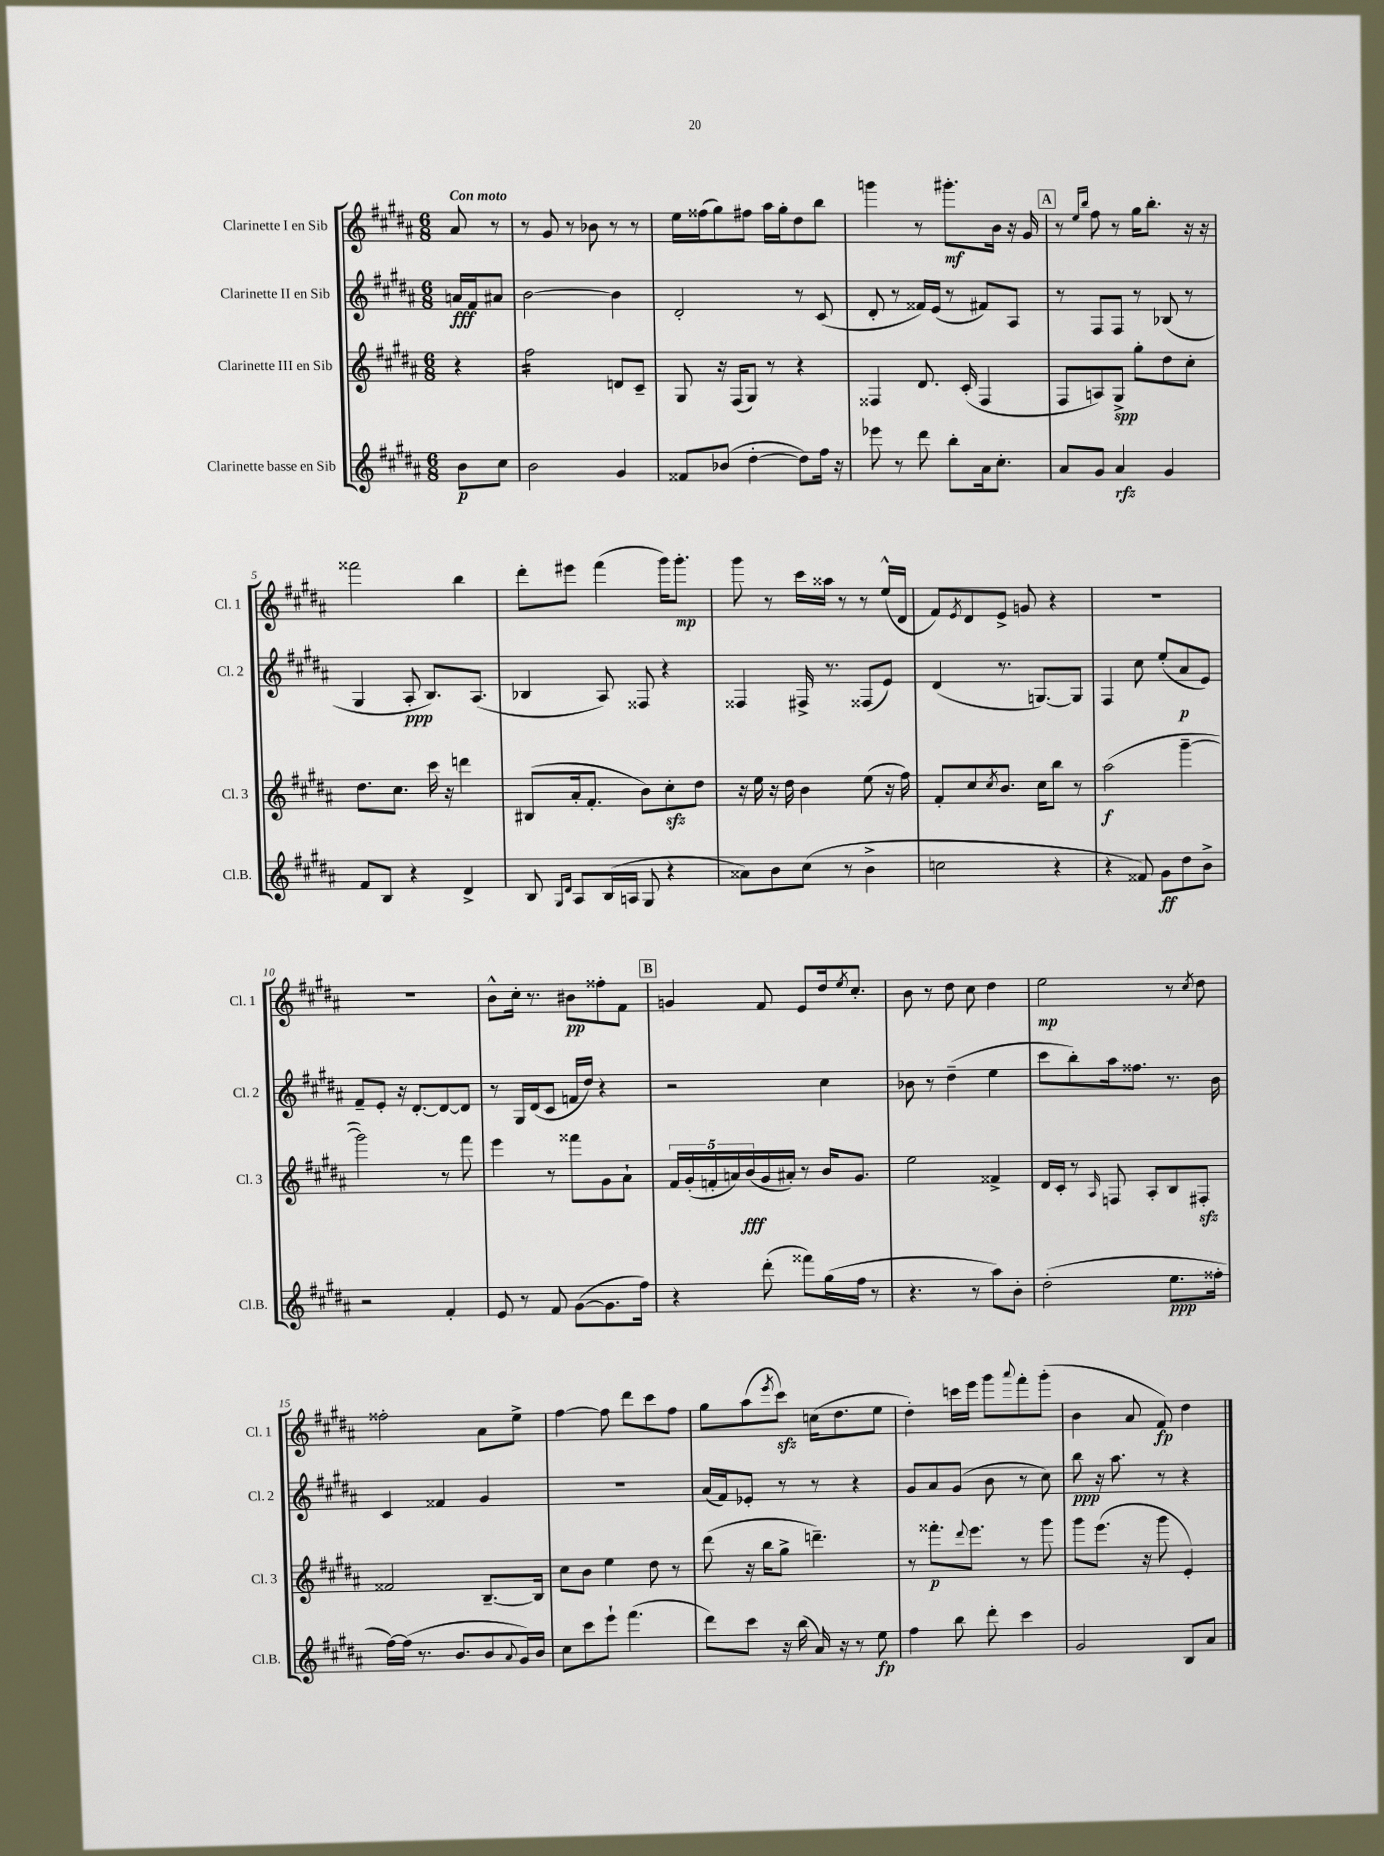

**kern	**dynam	**kern	**dynam	**kern	**dynam	**kern	**dynam
*part4	*part4	*part3	*part3	*part2	*part2	*part1	*part1
*staff4	*staff4	*staff3	*staff3	*staff2	*staff2	*staff1	*staff1
*I"Clarinette basse en Sib	*	*I"Clarinette III en Sib	*	*I"Clarinette II en Sib	*	*I"Clarinette I en Sib	*
*I'Cl.B.	*	*I'Cl. 3	*	*I'Cl. 2	*	*I'Cl. 1	*
*clefG2	*	*clefG2	*	*clefG2	*	*clefG2	*
*k[f#c#g#d#a#]	*	*k[f#c#g#d#a#]	*	*k[f#c#g#d#a#]	*	*k[f#c#g#d#a#]	*
*M6/8	*	*M6/8	*	*M6/8	*	*M6/8	*
=	=	=	=	=	=	=	=
!	!	!	!	!	!	!LO:TX:a:B:t=Con moto	!
8b\L	p	4r	.	16an/LL	fff	8a#/	.
.	.	.	.	16f#/J	.	.	.
8cc#\J	.	.	.	8a#X/J	.	8r	.
=1	=1	=1	=1	=1	=1	=1	=1
*	*	*tremolo	*	*	*	*	*
2b\	.	16ff#\LL	.	[2b\	.	8r	.
.	.	16ff#\	.	.	.	.	.
.	.	16ff#\	.	.	.	8g#/	.
.	.	16ff#\	.	.	.	.	.
.	.	16ff#\	.	.	.	8r	.
.	.	16ff#\	.	.	.	.	.
.	.	16ff#\	.	.	.	8b-X\	.
.	.	16ff#\JJ	.	.	.	.	.
*	*	*Xtremolo	*	*	*	*	*
4g#/	.	8dn/L	.	4b\]	.	8r	.
.	.	8c#~/J	.	.	.	8r	.
=2	=2	=2	=2	=2	=2	=2	=2
8f##X/L	.	8G#/	.	2d#'/	.	16ee\LL	.
.	.	.	.	.	.	(16ff##X\J	.
(8b-X/J	.	16r	.	.	.	8gg#\)	.
.	.	(16F#/KL	.	.	.	.	.
[4dd#'\	.	8G#/J)	.	.	.	8ff#X\J	.
.	.	8r	.	.	.	16aa#\LL	.
.	.	.	.	.	.	16gg#'\J	.
8dd#\L])	.	4r	.	8r	.	8dd#\	.
16ff#\Jk	.	.	.	(8c#/	.	8bb\J	.
16r	.	.	.	.	.	.	.
=3	=3	=3	=3	=3	=3	=3	=3
8eee-X\	.	4F##X/	.	8d#'/	.	4gggn\	.
8r	.	.	.	8r	.	.	.
8ddd#\	.	8.d#/	.	16f##X/LL)	.	8r	.
.	.	.	.	(16e/JJ	.	.	.
8bb'\L	.	.	.	8r	.	8.ggg#X'\L	mf
.	.	(16c#'/	.	.	.	.	.
16a#\k	.	4F##/	.	8f#X/L)	.	.	.
8.cc#'\J	.	.	.	.	.	16b\Jk	.
.	.	.	.	8A#/J	.	16r	.
.	.	.	.	.	.	16g#/	.
!!LO:REH:place=s1:t=A
=4	=4	=4	=4	=4	=4	=4	=4
8a#/L	.	8F#/L	.	8r	.	8r	.
.	.	.	.	.	.	16qqee/LL	.
.	.	.	.	.	.	16qqbb/JJ	.
8g#/J	.	8An/)	.	8F#/L	.	8ff#\	.
4a#/	rfz	8G#^/J	spp	8F#/J	.	8r	.
.	.	8gg#'\L	.	8r	.	16gg#\KL	.
.	.	.	.	.	.	8.bb'\J	.
4g#/	.	8dd#\	.	(8B-X/	.	.	.
.	.	8cc#'\J	.	8r	.	16r	.
.	.	.	.	.	.	16r	.
!!LO:LB:g=z
=5	=5	=5	=5	=5	=5	=5	=5
8f#/L	.	8.dd#\L	.	4G#/	.	2fff##X\	.
8B/J	.	.	.	.	.	.	.
.	.	8.cc#\J	.	.	.	.	.
4r	.	.	.	8A#'/	ppp	.	.
.	.	16ccc#\	.	8.B/L)	.	.	.
.	.	16r	.	.	.	.	.
4d#^/	.	4dddn\	.	.	.	4bb\	.
.	.	.	.	(8.A#/J	.	.	.
=6	=6	=6	=6	=6	=6	=6	=6
8B/	.	(8B#X/L	.	4B-X/	.	8ddd#'\L	.
16qqG#/LL	.	.	.	.	.	.	.
16qqd#/JJ	.	.	.	.	.	.	.
8A#/L	.	16a#'/k	.	.	.	8eee#X\J	.
.	.	8.f#'/J	.	.	.	.	.
(16B/L	.	.	.	8A#/)	.	(4fff#\	.
16An/JJ	.	.	.	.	.	.	.
8G#/	.	8b\L)	.	8F##X/	.	.	.
4r	.	8cc#zz'\	.	4r	.	16ggg#\KL)	.
.	.	.	.	.	.	8.ggg#'\J	mp
.	.	8dd#\J	.	.	.	.	.
=7	=7	=7	=7	=7	=7	=7	=7
8a##X\L)	.	16r	.	4F##X/	.	8ggg#\	.
.	.	16ee\	.	.	.	.	.
8b\	.	16r	.	.	.	8r	.
.	.	16dd#\	.	.	.	.	.
(8cc#\J	.	4b\	.	16F#X^/	.	16ccc#\LL	.
.	.	.	.	8.r	.	16aa##X\JJ	.
8r	.	.	.	.	.	8r	.
4b^\	.	(8ee\	.	(8F##X/L	.	8r	.
.	.	16r	.	8e/J)	.	(16ee^^/LL	.
.	.	16ff#\)	.	.	.	16d#/JJ	.
=8	=8	=8	=8	=8	=8	=8	=8
2ccn\	.	8f#'/L	.	(4d#/	.	8f#/L)	.
.	.	.	.	.	.	8qe/	.
.	.	8cc#/	.	.	.	8d#/	.
.	.	8qcc#/	.	.	.	.	.
.	.	8.b/J	.	8.r	.	8e^/J	.
.	.	.	.	.	.	8gn/	.
.	.	16cc#\KL	.	[8.Gn/L)	.	.	.
4r	.	8bb\J	.	.	.	4r	.
.	.	8r	.	8G/J]	.	.	.
=9	=9	=9	=9	=9	=9	=9	=9
4r	.	(2aa#\	f	4F#/	.	2.r	.
8f##X/)	.	.	.	8cc#\	.	.	.
8g#\L	ff	.	.	(8ee'/L	.	.	.
8dd#\	.	[4ggg#~\	.	8a#/	p	.	.
8b^\J	.	.	.	8e/J)	.	.	.
!!LO:LB:g=z
=10	=10	=10	=10	=10	=10	=10	=10
2r	.	2ggg#\])	.	8f#~/L	.	2.r	.
.	.	.	.	8e'/J	.	.	.
.	.	.	.	16r	.	.	.
.	.	.	.	[8.d#'/L	.	.	.
4f#'/	.	8r	.	8d#/_	.	.	.
.	.	8fff#\	.	8d#/J]	.	.	.
=11	=11	=11	=11	=11	=11	=11	=11
8e/	.	4eee\	.	8r	.	8b^^\L	.
8r	.	.	.	16G#/LL	.	16cc#'\Jk	.
.	.	.	.	(16d#/J	.	8.r	.
8f#/	.	8r	.	8c#/J	.	.	.
([8g#\L	.	8fff##X\L	.	16fn/LL	.	8b#X\L	pp
.	.	.	.	16dd#/JJ)	.	.	.
8.g#\]	.	8g#\	.	4r	.	8ff##X'\	.
.	.	8a#`\J	.	.	.	8f#\J	.
16ff#\Jk)	.	.	.	.	.	.	.
!!LO:REH:place=s1:t=B
=12	=12	=12	=12	=12	=12	=12	=12
4r	.	20f#/LL	.	2r	.	4gn/	.
.	.	(20g#'/	.	.	.	.	.
.	.	20fn'/	.	.	.	.	.
.	.	20an/)	.	.	.	.	.
.	.	(20b/	fff	.	.	.	.
(8ddd#'\	.	16g#/	.	.	.	8f#/	.
.	.	16a#X'/JJ)	.	.	.	.	.
8fff##X\L)	.	8r	.	.	.	8e/L	.
(16gg#\L	.	16b/KL	.	4cc#\	.	16dd#/k	.
.	.	.	.	.	.	8qee/	.
16ff#\JJ	.	8.g#/J	.	.	.	8.cc#'/J	.
8r	.	.	.	.	.	.	.
=13	=13	=13	=13	=13	=13	=13	=13
4.r	.	2ee\	.	8b-X\	.	8b\	.
.	.	.	.	8r	.	8r	.
.	.	.	.	(4dd#~\	.	8dd#\	.
8r	.	.	.	.	.	8cc#\	.
8aa#\L)	.	4f##X^/	.	4ee\	.	4dd#\	.
8b'\J	.	.	.	.	.	.	.
=14	=14	=14	=14	=14	=14	=14	=14
(2dd#'\	.	16d#/LL	.	8ccc#\L	.	2ee\	mp
.	.	16c#'/JJ	.	.	.	.	.
.	.	8r	.	8bb'\)	.	.	.
.	.	16qqA#/	.	.	.	.	.
.	.	8Fn/	.	16aa#\k	.	.	.
.	.	.	.	8.ff##X\J	.	.	.
.	.	8A#'/L	.	.	.	.	.
8.ee\L	ppp	8B/	.	8.r	.	8r	.
.	.	.	.	.	.	8qcc#/	.
.	.	8F#Xzz'/J	.	.	.	8dd#\	.
16ff##X'\Jk	.	.	.	16b\	.	.	.
!!LO:LB:g=z
=15	=15	=15	=15	=15	=15	=15	=15
[16ff#\LL)	.	2f##X/	.	4c#/	.	2ff##X'\	.
(16ff#\JJ]	.	.	.	.	.	.	.
8.r	.	.	.	.	.	.	.
.	.	.	.	4f##X/	.	.	.
8.b/L	.	.	.	.	.	.	.
8b/	.	[8.B~/L	.	4g#/	.	8a#\L	.
8qqa#/	.	.	.	.	.	.	.
16g#/L)	.	.	.	.	.	8ee^\J	.
16b/JJ	.	16B/Jk]	.	.	.	.	.
=16	=16	=16	=16	=16	=16	=16	=16
8cc#\L	.	8cc#\L	.	2.r	.	[4ff#\	.
8ccc#\	.	8b\J	.	.	.	.	.
8eee`\J	.	4ee\	.	.	.	8ff#\]	.
(4.fff#\	.	.	.	.	.	8ddd#\L	.
.	.	8dd#\	.	.	.	8ccc#\	.
.	.	8r	.	.	.	8ff#\J	.
=17	=17	=17	=17	=17	=17	=17	=17
8ddd#\L)	.	(8ddd#\	.	(16a#/LL	.	8gg#\L	.
.	.	.	.	16f#/J)	.	.	.
8ccc#\J	.	16r	.	8e-X'/J	.	(8aa#\	.
.	.	16bb\KL	.	.	.	.	.
.	.	.	.	.	.	8qeee/	.
16r	.	8gg#^\J	.	8r	.	8ccc#zz\J)	.
(16bb\	.	.	.	.	.	.	.
16a#/)	.	4.dddn~\)	.	8r	.	(16ccn\KL	.
16r	.	.	.	.	.	8.dd#\	.
8r	.	.	.	4r	.	.	.
8ee\	fp	.	.	.	.	8ee\J	.
=18	=18	=18	=18	=18	=18	=18	=18
4ff#\	.	8r	.	8g#/L	.	4dd#'\)	.
.	.	8.fff##X'\L	p	8a#/	.	.	.
8bb\	.	.	.	(8g#/J	.	16cccn\LL	.
.	.	8qqddd#/	.	.	.	.	.
.	.	8.eee\J	.	.	.	16eee\JJ	.
8ddd#'\	.	.	.	8b\	.	8ggg#\L	.
.	.	.	.	.	.	8qqaaa#/	.
4ccc#\	.	8r	.	8r	.	8fff#'\	.
.	.	8ggg#\	.	8cc#\)	.	(8ggg#'\J	.
=19	=19	=19	=19	=19	=19	=19	=19
2g#/	.	8ggg#\L	.	8bb\	ppp	4b\	.
.	.	(8.eee\J	.	16r	.	.	.
.	.	.	.	8.aa#\	.	.	.
.	.	.	.	.	.	8a#/	.
.	.	16r	.	.	.	.	.
.	.	8ggg#\	.	8r	.	8f#/)	fp
8B/L	.	4e'/)	.	4r	.	4dd#\	.
8a#/J	.	.	.	.	.	.	.
==	==	==	==	==	==	==	==
*-	*-	*-	*-	*-	*-	*-	*-
